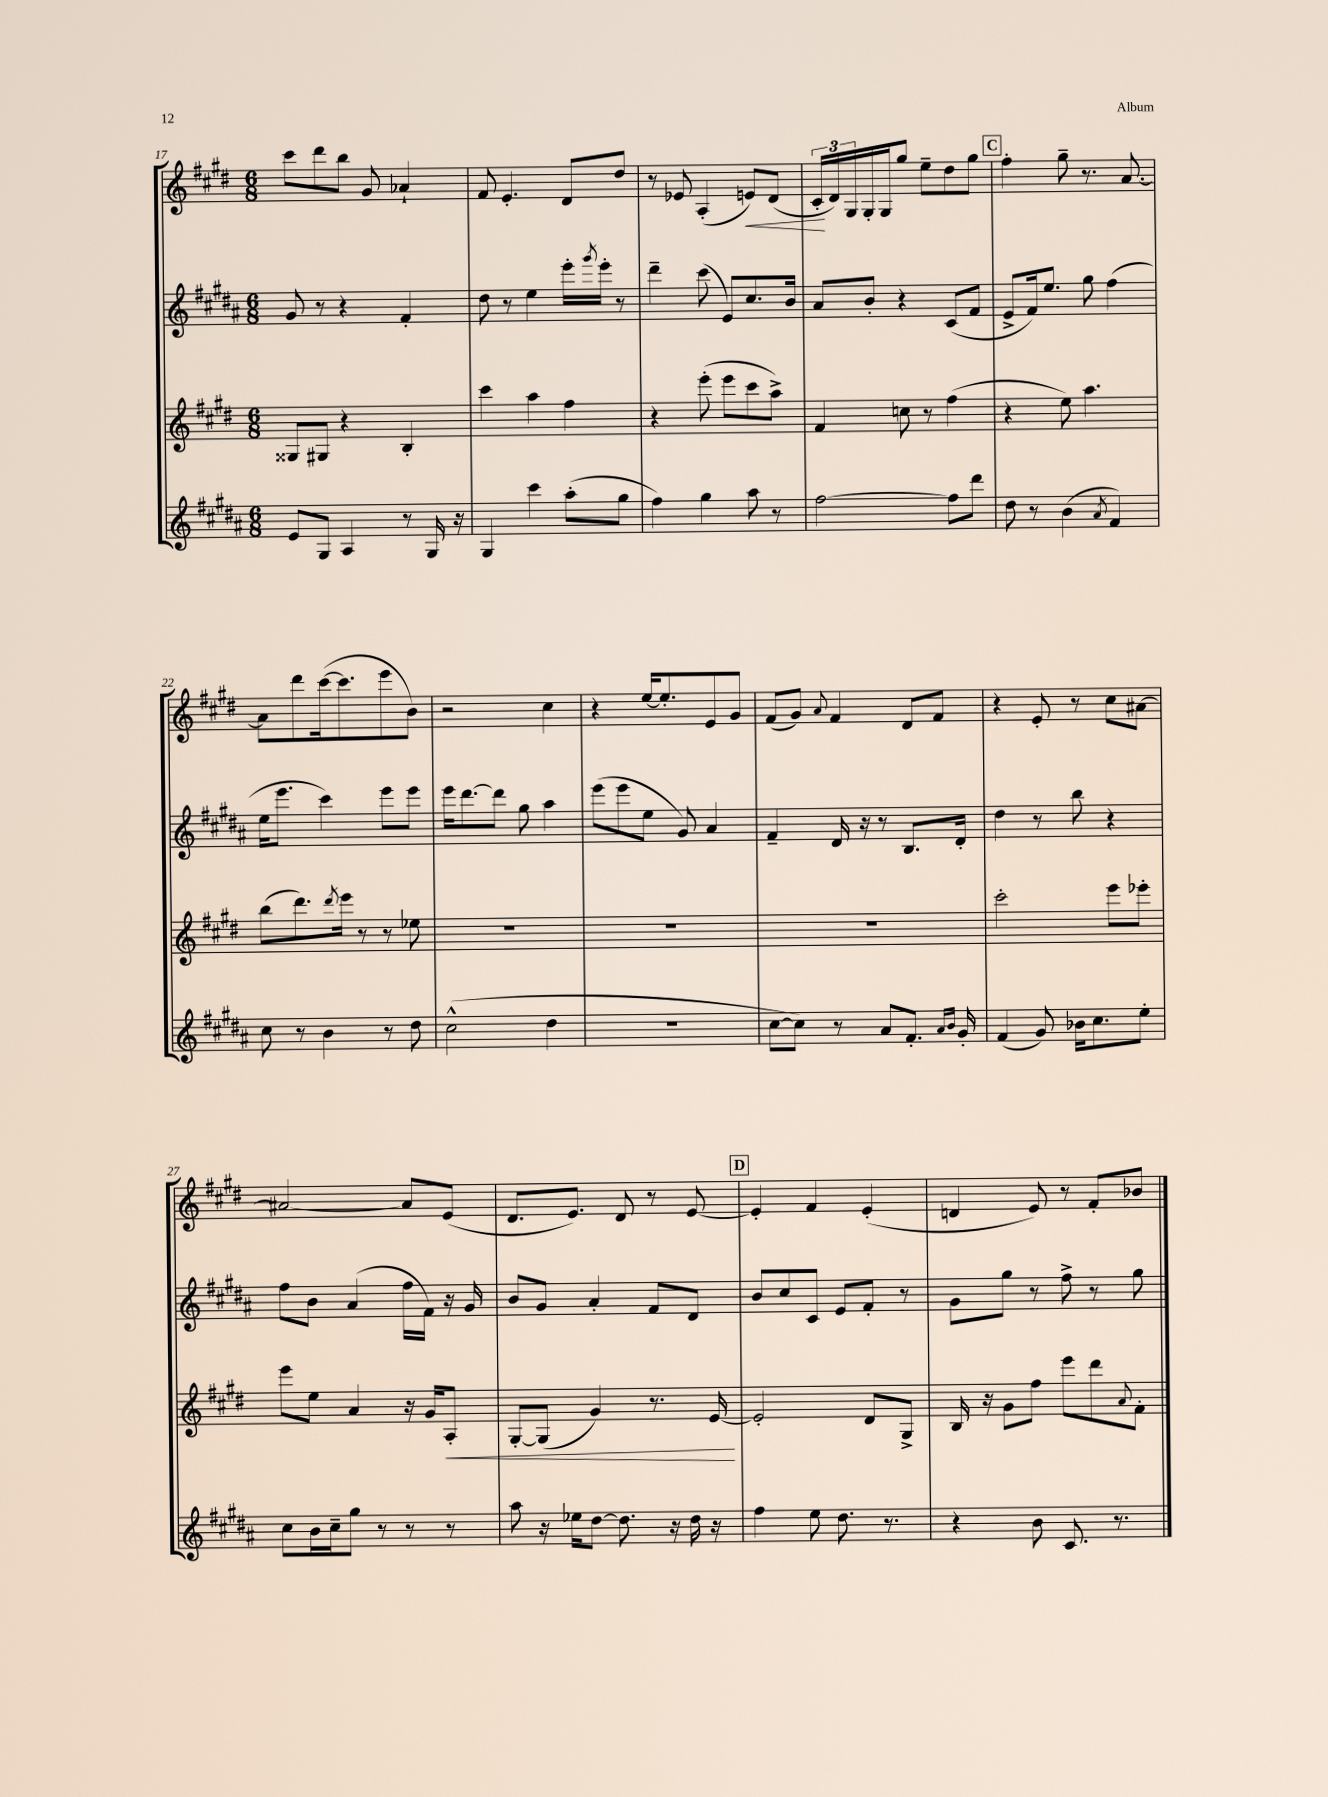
<<
\new StaffGroup <<
\new Staff = "s0" {
    \clef treble \key e \major \numericTimeSignature \time 6/8
    cis'''8 dis'''8 b''8 gis'8 aes'4-! |
    fis'8 e'4.-. dis'8 dis''8 |
    r8 ees'8 a4-.( e'8\<) dis'8( |
    \tuplet 3/2 { cis'16-.\! dis'16) gis16 } gis16-. gis16 gis''8 e''8-- dis''8 gis''8 |
    \mark \markup { \box "C" } fis''4-. gis''8-- r8. a'8.~ |
    a'8 dis'''8 cis'''16~( cis'''8. e'''8 b'8) |
    r2 cis''4 |
    r4 e''16~ e''8.-. e'8 gis'8 |
    fis'8( gis'8) \appoggiatura { a'8 } fis'4 dis'8 fis'8 |
    r4 e'8-. r8 cis''8 ais'8~ |
    ais'2~ ais'8 e'8( |
    dis'8. e'8.) dis'8 r8 e'8~ |
    \mark \markup { \box "D" } e'4-. fis'4 e'4-.( |
    d'4 e'8) r8 fis'8-. bes'8 \bar "|." |
}
\new Staff = "s1" {
    \clef treble \key b \major \numericTimeSignature \time 6/8
    gis'8 r8 r4 fis'4-. |
    dis''8 r8 e''4 e'''16-. \acciaccatura { gis'''8 } e'''16-. r8 |
    dis'''4-- cis'''8( e'8) cis''8. b'16 |
    ais'8 b'8-. r4 cis'8( fis'8 |
    \mark \markup { \box "C" } e'8-> fis'16) e''8. gis''8 fis''4( |
    e''16 e'''8. cis'''4) e'''8 e'''8 |
    e'''16 dis'''8.~ dis'''8 gis''8 ais''4 |
    e'''8( e'''8 e''8 gis'8) ais'4 |
    fis'4-- dis'16 r16 r8 b8. dis'16-. |
    dis''4 r8 b''8 r4 |
    fis''8 b'8 ais'4( fis''16 fis'16) r16 gis'16 |
    b'8 gis'8 ais'4-. fis'8 dis'8 |
    \mark \markup { \box "D" } b'8 cis''8 cis'8 e'8 fis'8-. r8 |
    gis'8 gis''8 r8 fis''8-> r8 gis''8 \bar "|." |
}
\new Staff = "s2" {
    \clef treble \key e \major \numericTimeSignature \time 6/8
    gisis8 gis8 r4 b4-. |
    cis'''4 a''4 fis''4 |
    r4 e'''8-.( e'''8 cis'''8 a''8->) |
    fis'4 c''8 r8 fis''4( |
    \mark \markup { \box "C" } r4 e''8) a''4. |
    b''8( dis'''8.) \acciaccatura { dis'''8 } e'''16 r8 r8 ees''8 |
    R2. |
    R2. |
    R2. |
    cis'''2-. e'''8 ees'''8-. |
    e'''8 e''8 a'4 r16 gis'16 a8-.\< |
    gis8~-. gis8( gis'4) r8. e'16~\! |
    \mark \markup { \box "D" } e'2-. dis'8 gis8-> |
    b16 r16 gis'8 fis''8 e'''8 dis'''8 \appoggiatura { a'8 } fis'8-. \bar "|." |
}
\new Staff = "s3" {
    \clef treble \key b \major \numericTimeSignature \time 6/8
    e'8 gis8 ais4 r8 gis16 r16 |
    gis4 cis'''4 ais''8-.( gis''8 |
    fis''4) gis''4 ais''8 r8 |
    fis''2~ fis''8 dis'''8 |
    \mark \markup { \box "C" } dis''8 r8 b'4( \acciaccatura { ais'8 } fis'4) |
    cis''8 r8 b'4 r8 dis''8 |
    cis''2-^( dis''4 |
    R2. |
    cis''8~ cis''8) r8 ais'8 fis'8.-. \grace { ais'16 b'16 } gis'16-. |
    fis'4( gis'8) bes'16 cis''8. e''8-. |
    cis''8 b'16 cis''16-- gis''8 r8 r8 r8 |
    ais''8 r16 ees''16 dis''8~ dis''8. r16 dis''16 r16 |
    \mark \markup { \box "D" } fis''4 e''8 dis''8. r8. |
    r4 b'8 cis'8. r8. \bar "|." |
}
>>
>>
\layout { \context { \Score currentBarNumber = #17 } }
